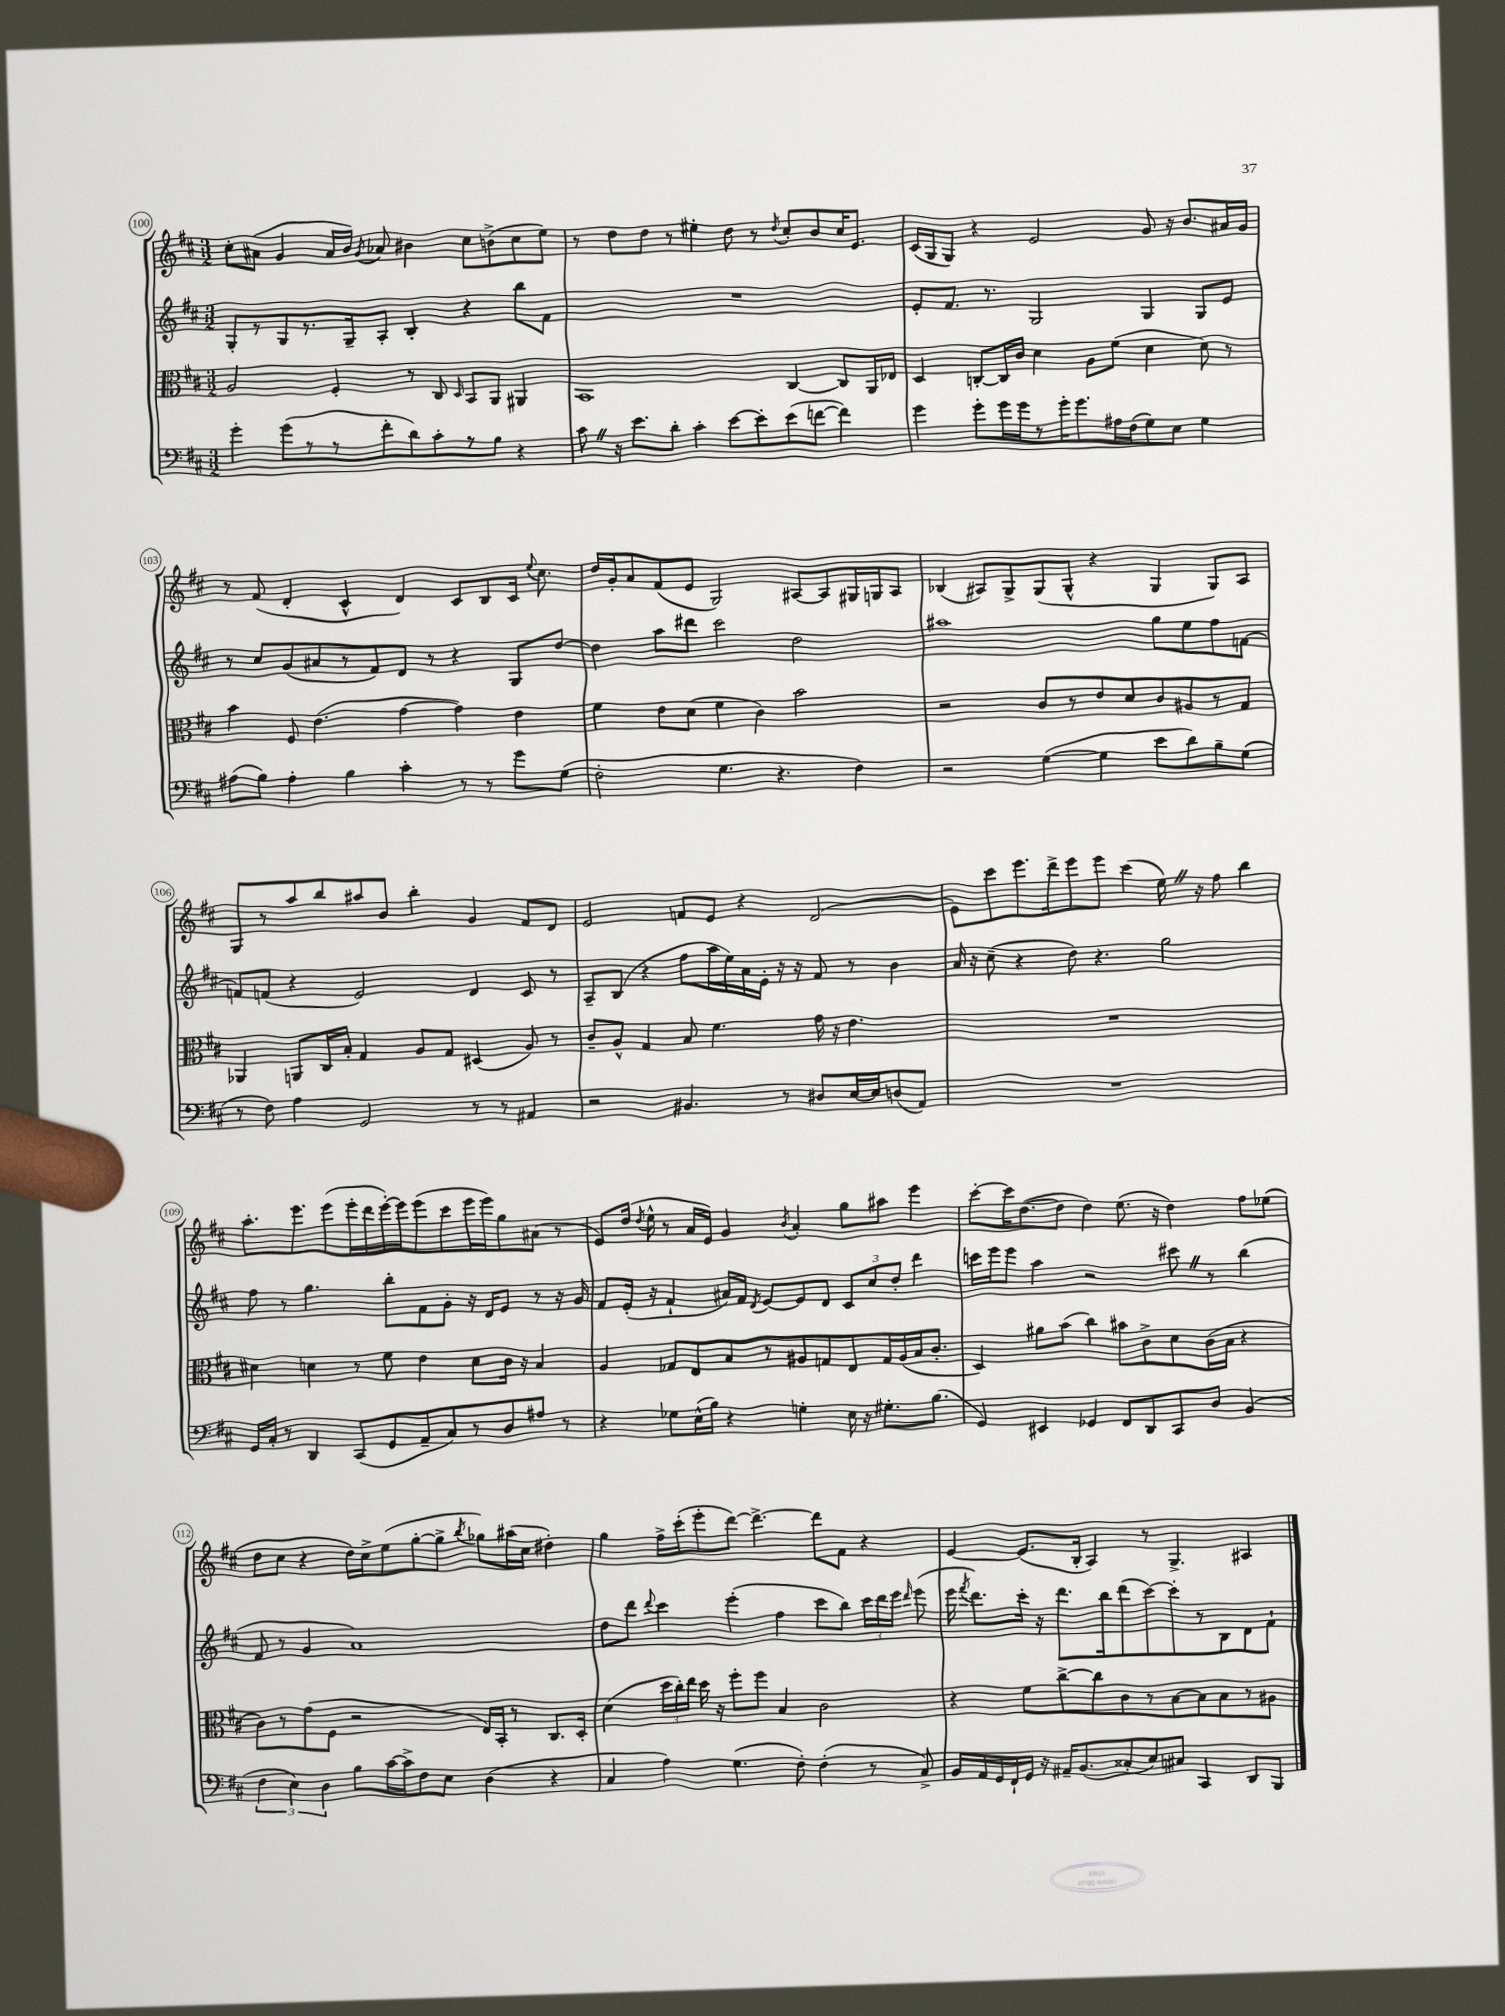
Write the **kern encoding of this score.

**kern	**kern	**kern	**kern
*part4	*part3	*part2	*part1
*staff4	*staff3	*staff2	*staff1
*clefF4	*clefC3	*clefG2	*clefG2
*k[f#c#]	*k[f#c#]	*k[f#c#]	*k[f#c#]
*M3/2	*M3/2	*M3/2	*M3/2
=100	=100	=100	=100
4g'\	2A/	8G'/L	8cc#'\L
.	.	8r	(8a#X\J
(8g\L	.	8G/	4g/
8r	.	8.r	.
8r	4F#'/	.	16a#/LL
.	.	16G~/k	16b/JJ)
.	.	.	8qg/
8f#'\	.	8A'/J	8a-X/
8d\)	8r	4B'/	4b#X\
8c#'\	8C#/	.	.
.	16qqD/	.	.
8r	8BB/L	4r	8cc#\L
8B\J	8AA/J	.	(8bn^\
4r	4AA#X/	8bb\L	8cc#\
.	.	8f#\J	8ee\J)
=101	=101	=101	=101
8c#Z\	1BB	1.r	8r
16r	.	.	8dd\L
8.e\L	.	.	.
.	.	.	8dd\J
8d'\J	.	.	8r
4c#'\	.	.	4ee#X'\
[8e\L	.	.	8dd\
8e'\]	.	.	8r
.	.	.	8qdd/
(8e\	[4C#/	.	8cc#'/L
[8fn\J	.	.	8b/
4f\])	8C#/L]	.	16cc#/K
.	.	.	8.e/J
.	16AA/L	.	.
.	16E-X/JJ	.	.
=102	=102	=102	=102
4g\	4D/	8e'/L	(16c#/LL
.	.	.	16G/J
.	.	8.f#/J	8G/J)
8g'\L	[8Cn'/L	.	4r
.	.	8.r	.
16g\L	16C/L]	.	.
16g\J	16c#/JJ	.	.
8r	4d\	2G/	2e/
16g'\K	.	.	.
8.g\	.	.	.
.	8A\L	.	.
16A#X\L	(8f#\J	.	.
(16F#\J	.	.	.
8G\)	4d\	4G/	8g/
8E\J	.	.	16r
.	.	.	8.b/L
4G\	8d\)	8G/L	.
.	8r	8e/J	16a#X/L
.	.	.	16g/JJ
!!LO:LB:g=z
=103	=103	=103	=103
(8A#X\L	4b\	8r	8r
8B\J)	.	8cc#/L	(8f#/
4A#'\	8F#/	(8g/	4d'/
.	(4.e\	8a#X/	.
4B\	.	8r	4c#^^/
.	.	8f#/)	.
4c#'\	[4g\	8d/J	4d/)
.	.	8r	.
8r	4g\])	4r	8c#/L
8r	.	.	8B/
8g\L	4e\	8G/L	16c#/Jk
.	.	.	8qqee/
.	.	.	8.cc#\
(8G\J	.	[8dd/J	.
=104	=104	=104	=104
2F#'\	4f#\	4dd\]	16dd/LL
.	.	.	16g'/J
.	.	.	8a/
.	8e\L	8aa\L	(8f#/
.	(8d\J	8ddd#X\J	8e/J
4.G\	4f#\	2ccc#\	2G/)
.	4c#\)	.	.
4.r	.	.	.
.	2b\	2dd\	[8A#X/L
.	.	.	8A#/]
4F#\)	.	.	16G#X/L
.	.	.	16Gn/J
.	.	.	8A#/J
=105	=105	=105	=105
2r	2r	1aa#X	(4B-X/
.	.	.	8A#X/L)
.	.	.	8G^/
([4G\	8c#/L	.	(8G/
.	8r	.	8G^^/J
4G\]	8e/	.	4r
.	8d/	.	.
8e\L	8c#/	8gg\L	4G/
8d\)	8A#X/	8ee\	.
8B~\	8r	8ff#\	8G/L)
(8G\J	8G/J	[8fn\J	8A#/J
!!LO:LB:g=z
=106	=106	=106	=106
8r	4AA-X/	8fn/L]	8G/L
8F#\)	.	(8fn/J	8r
4A\	8AAn/L	4r	8aa/
.	16C#/L	.	8bb/
.	16B'/JJ	.	.
2GG/	4G/	2e/)	8aa#X/
.	.	.	8b/J
.	8A/L	.	4bb'\
.	8G/J	.	.
8r	(4D#X/	4d/	4g/
8r	.	.	.
4AA#X/	8A/)	8c#/	8f#/L
.	8r	8r	8d/J
=107	=107	=107	=107
2r	8c#~/L	8A~/L	2e/
.	8A^^/J	(8B/J	.
.	4G/	4r	.
4.BB#X/	8B/	8ff#\L	8fn/L
.	4.f#\	16aa\L	8e/J
.	.	16ee\)	.
.	.	16a\	4r
.	.	16e'\JJ	.
8r	.	16r	.
.	.	16r	.
8D#X/L	16g\	8f#/	(2d/
.	16r	.	.
[16E/L	4.e\	8r	.
16E/J]	.	.	.
(8Dn/	.	4b\	.
8AA/J)	.	.	.
=108	=108	=108	=108
1.r	1.r	16a/	8e\L)
.	.	16r	.
.	.	(8cc#~\	8ccc#\
.	.	4r	8.eee\
.	.	.	16ddd^\k
.	.	8dd\)	8eee\
.	.	4.r	8eee\J
.	.	.	(4ccc#\
.	.	2gg\	16eeZ\)
.	.	.	16r
.	.	.	8ff#\
.	.	.	4bb\
!!LO:LB:g=z
=109	=109	=109	=109
16GG/LL	4d#X\	8ff#\	8.aa'\L
16C#'/JJ	.	.	.
8r	.	8r	.
.	.	.	8.eee\
4DD/	4dn\	4.gg\	.
.	.	.	(8eee\
(8CC#/L	8r	.	16eee'\L
.	.	.	16ddd\
8GG/	8f#\	8bb'\L	[16eee'\)
.	.	.	16eee\J]
8AA~/	4e\	8f#\	(8eee\
8C#/)	.	8g'\J	8ccc#\
8r	8d\L	16r	16eee\L
.	.	16d/KL	16eee\J)
8D/	16c#\Jk	8e/J	8gg\
.	16r	.	.
8A#X/J	4B/	8r	(8a#X\J
8r	.	16r	8r
.	.	16g/	.
=110	=110	=110	=110
4r	4A/	8f#/L	8e/L)
.	.	(16e'/Jk	(16dd/Jk
.	.	.	8qdd/
.	.	16r	16ee^^\
8G-X\L	8G-X/L	4f#`/	8r
(16E^^\L	8E/	.	16a/LL
16B\JJ)	.	.	16e/JJ)
4r	8B/	16a#X/LL)	4g/
.	.	16f#/JJ	.
.	.	8qd/	.
.	8r	[8e/L	.
.	.	.	8qb/
4Gn'\	8A#X/	8e/]	4a'/
.	8Gn/	8d/J	.
16E\	8E/	12c#/L	8gg\L
16r	.	.	.
.	.	12cc#/	.
8.G#X'\L	16G/L	.	8aa#X\J
.	.	12dd'/J	.
.	(16A#/	.	.
.	16B/J	4ddd\	4eee\
(8.B\J	8.c#'/J	.	.
=111	=111	=111	=111
4GG/)	4D/)	16cccn\LL	[8ccc#'\L
.	.	16eee\J	.
.	.	8eee\J	16ccc#\K]
.	.	.	([8.dd\
4EE#X/	8a#X\L	4aa\	.
.	(8b\J	.	8dd\J]
4GG-X/	4cc#\)	2r	4dd\)
8FF#/L	8b#X\L	.	(8.ee\
8DD/	8c#^\	.	.
.	.	.	16r
8CC#/	8d\	8ccc#XZ\	4dd\)
8D/J	(16c#\L	8r	.
.	16B\JJ	.	.
(4BB/	4r	(4bb\	8ff#\L
.	.	.	(8ee-X\J
!!LO:LB:g=z
=112	=112	=112	=112
6F#\	8c#\L)	8f#/	8dd\L
.	8r	8r	8cc#\J
6E\)	.	.	.
.	(8g\	4g/	4r
6D\	.	.	.
.	8F#\J	.	.
8B\L	2r	1a)	16dd\LL)
.	.	.	16cc#^\J
[16c#\L	.	.	(8ee\
16c#^\J]	.	.	.
8F#\	.	.	[8gg'\
8E\J	.	.	8gg^\J]
.	.	.	8qbb/
(4D\	16E/LL)	.	8gg-X\L)
.	16BB'/JJ	.	.
.	8r	.	(16aa#X\L
.	.	.	16cc#\JJ
4r	8.C#/L	.	4dd#X'\)
.	16D'/Jk	.	.
=113	=113	=113	=113
4C#/	(4d\	8dd\L	4gg\
.	.	8ddd\J	.
.	.	8qqddd/	.
4A\)	24dd\LL	4ccc#\	16ff#^\LL
.	24cc#'\)	.	.
.	.	.	(16ccc#'\J
.	24ee\JJ	.	.
.	16dd\	.	8eee'\
.	16r	.	.
(4.G\	8ff#'\L	(4eee'\	[8ddd\J)
.	8ff#\J	.	4.ddd^\_
.	4B/	4ff#\	.
8F#'\)	.	.	.
(4F#'\	2c#\	8ccc#\L	8ddd\L]
.	.	8bb\J)	8f#\J
8r	.	24ccc#\LL	4r
.	.	24ddd\	.
.	.	24eee\JJ	.
.	.	16qqddd/	.
8C#^/)	.	(8eee\	.
=114	=114	=114	=114
16BB/LL	4r	16eee\	[4e/
.	.	8qfff#/	.
16AA/	.	8.ddd\L)	.
16GG/	.	.	.
16FF#`/	.	.	.
16GG/JJ	8f#\L	16ccc#'\Jk	(8.e/L]
16r	.	16r	.
16AA#X~/KL	[8cc#^\	8.ddd\L	.
(8.BB/	.	.	16B'/Jk
.	8cc#\]	.	4A/)
.	.	16bb\k	.
8C##X'/	8c#\	(8ddd\	.
8E/)	8r	[8ccc#\)	8r
8C#X/J	[8B\	8ccc#'\]	4.G^/
4CC#/	8B\]	8r	.
.	8B\	8B\	.
8DD/L	8r	8d\	4A#X/
8BBB/J	8A#X\J	8f#`\J	.
==	==	==	==
*-	*-	*-	*-
